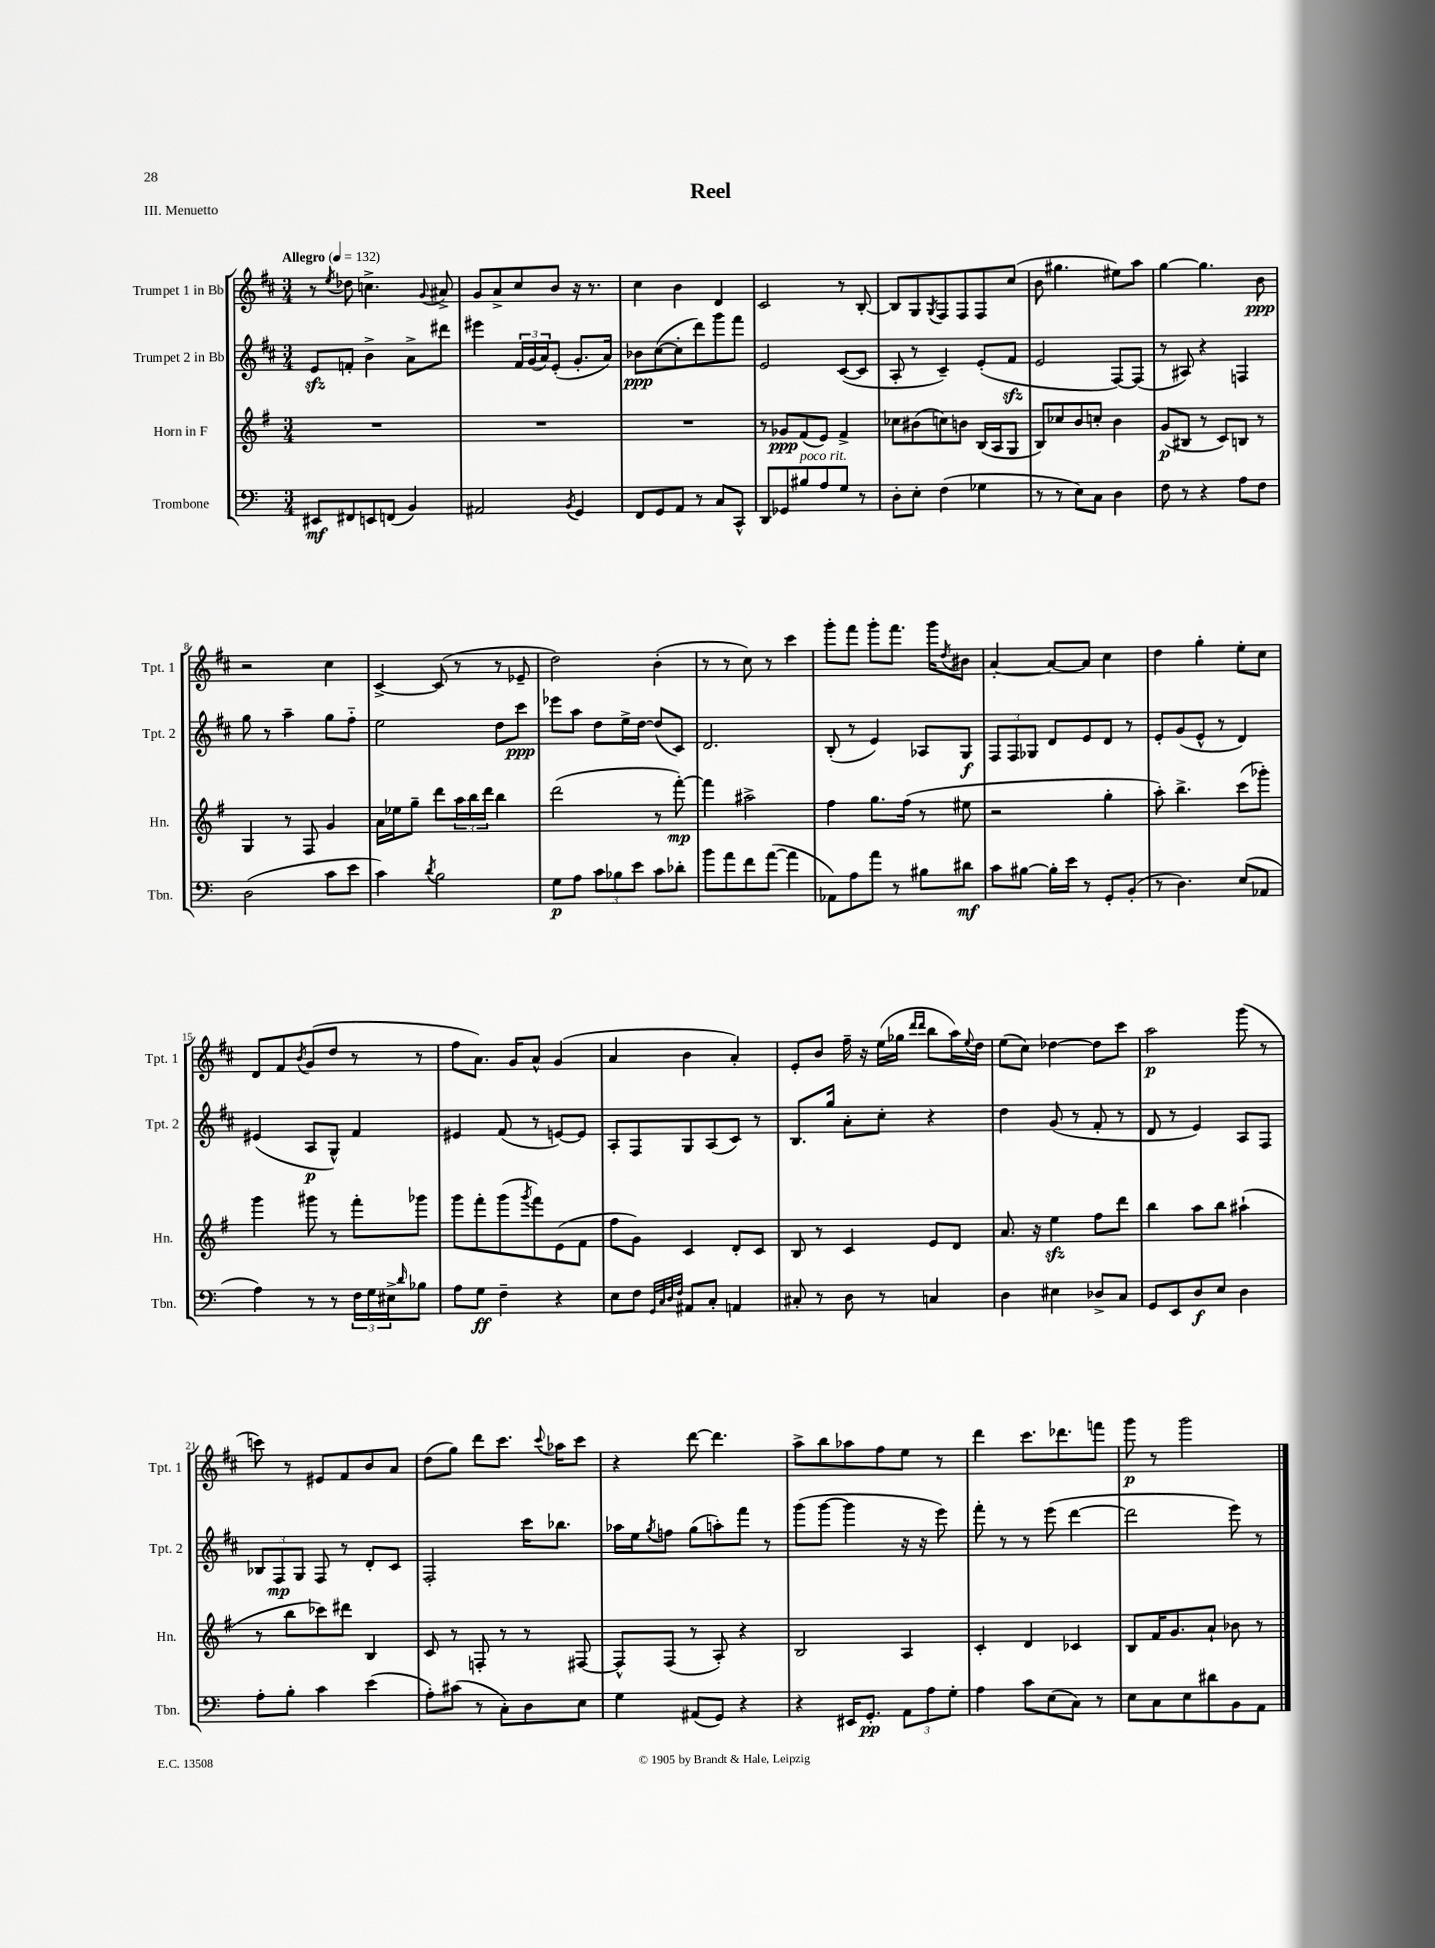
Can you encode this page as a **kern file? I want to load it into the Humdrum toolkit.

**kern	**kern	**kern	**kern
*staff4	*staff3	*staff2	*staff1
*clefF4	*clefG2	*clefG2	*clefG2
*k[]	*k[f#]	*k[f#c#]	*k[f#c#]
*M3/4	*M3/4	*M3/4	*M3/4
*MM132	*MM132	*MM132	*MM132
8EE#	2.r	8e	8r
.	.	.	8qee
8FF#	.	8f'	8dd-
8EE	.	4b^	4.cc^
(8FF	.	.	.
4BB)	.	8a^	.
.	.	.	8qqg
.	.	8ddd#	8a#^
=	=	=	=
2AA#	2.r	4eee#	8g
.	.	.	8a^
.	.	24f#	8cc#
.	.	(24g	.
.	.	24a)	.
.	.	(8e'	8b
8qBB	.	.	.
4GG	.	8.g'	16r
.	.	.	8.r
.	.	16a)	.
=	=	=	=
8FF	2.r	8b-	4cc#
8GG	.	([8cc#	.
8AA	.	8cc#']	4b
8r	.	8ddd)	.
8C	.	8ggg	4d
8CC^^	.	8fff#	.
=	=	=	=
8DD	8r	2e	2c#
8GG-	8g-	.	.
8B#	(8f#	.	.
8A	8e)	.	.
8G	4f#^	([8c#	8r
8r	.	8c#]	[8B'
=	=	=	=
8D'	8cc-	8A'	8B]
8E'	(8b#	8r	8G
.	.	.	8qG
(4F	8cc)	4c#~)	8F#
.	8b	.	8F#
4G-	(16B	(8e'	8F#
.	16A	.	.
.	8G	8f#	(8cc#
=	=	=	=
8r	8B)	2e	8b
8r	8cc-	.	4.gg#
8E)	8b	.	.
8C	8cc'	.	.
4D	4b	[8F#)	8ee#)
.	.	(8F#]	8aa
=	=	=	=
8F	(8g	8r	[4gg
8r	8B#	8A#)	.
4r	8r	4r	4.gg]
.	8c)	.	.
8A	8B	4F	.
8F	8r	.	8b
=	=	=	=
(2D	4G	8gg	2r
.	.	8r	.
.	8r	4aa~	.
.	8F#	.	.
8c	4g	8gg	4cc#
8e	.	8ff#'~	.
=	=	=	=
4c)	16a	2ee	[4c#^
.	16ee-	.	.
.	8gg~	.	.
8qd	.	.	.
2B	8ddd	.	(8c#]
.	24aa	.	8r
.	24bb	.	.
.	24ddd	.	.
.	4bb	8dd	8r
.	.	8ccc#	8e-~
=	=	=	=
8G	(2ddd	8eee-	2dd)
8A	.	8aa	.
12c	.	8dd	.
12B-	.	.	.
.	.	16ee^	.
12e	.	.	.
.	.	[16dd	.
8c	8r	(8dd]	(4b'
8d-'	[8fff#')	8c#)	.
=	=	=	=
8b	4fff#]	2.d	8r
8a	.	.	8r
8f	2aa#^	.	8cc#)
([8a	.	.	8r
4a]	.	.	4ccc#
=	=	=	=
8AA-)	4ff#	(8B'	8ggg'
8A	.	8r	8fff#
8a	8.gg	4e)	8ggg'
8r	.	.	8.fff#
.	(16ff#	.	.
8B#	8r	8A-	.
.	.	.	16ggg
.	.	.	8qdd
8d#	8ee#	8G	8b#
=	=	=	=
8c	2r	12F#	[4a'
.	.	12F#	.
[8B#	.	.	.
.	.	12G-	.
16B#']	.	8d	8a_
16e	.	.	.
8r	.	8e	8a]
8GG'	4gg'	8d	4cc#
(8BB'	.	8r	.
=	=	=	=
8r	8aa')	8e'	4dd
4.D)	4.bb^	(8g	.
.	.	8e^^	4gg'
.	.	8r	.
(8E	(8ccc	4d)	8ee'
8AA-	8ggg-')	.	8cc#
=	=	=	=
4A)	4ggg	(4e#	8d
.	.	.	8f#
.	.	.	8qb
8r	8ggg#	8A	(8g
8r	8r	8G^^)	8dd
24F	8fff#'	4f#	8r
24G	.	.	.
24E#^	.	.	.
16qqd	.	.	.
8B-	8ggg-	.	8r
=	=	=	=
8A	8ggg	4e#	8ff#
8G	8fff#'	.	8.a)
4F~	(8ggg	(8f#	.
.	.	.	16g
.	8qggg	.	.
.	8fff#)	8r	8a^^
4r	(8e	[8e)	(4g
.	8f#	8e]	.
=	=	=	=
8E	8ff#	8A'	4a
8F	8g)	8F#	.
32qqGG	.	.	.
32qqC	.	.	.
32qqD	.	.	.
32qqF	.	.	.
8AA#	4c	8G	4b
8C'	.	(8A	.
4AA	8d'	8c#)	4a')
.	8c	8r	.
=	=	=	=
8C#'	8B	8.B	8e'
8r	8r	.	8b
.	.	16gg	.
8D	4c	8a'	16ff#~
.	.	.	16r
8r	.	8cc#'	(16ee
.	.	.	16gg-
.	.	.	16qqddd
.	.	.	16qqddd
4C	8e	4r	8bb
.	8d	.	16aa)
.	.	.	8qqee
.	.	.	16dd
=	=	=	=
4D	8.a	4dd	(8ee
.	.	.	8cc#)
.	16r	.	.
4E#	4ee	(8g	[4dd-
.	.	8r	.
8D-^	8ff#	8f#'	8dd-]
8C	8ddd	8r	8ccc#
=	=	=	=
8GG	4bb	8d	2aa
8EE	.	8r	.
8D	8aa	4e)	.
8E	8bb	.	.
4D	(4aa#`	8A	(8ggg
.	.	8F#	8r
=	=	=	=
8A'	8r	12B-	8ccc)
.	.	12F#	.
8B'	8bb	.	8r
.	.	12G	.
4c	8ccc-)	8F#	8e#
.	8ddd#	8r	8f#
(4e	4B	8d'	8b
.	.	8c#	8a
=	=	=	=
8A')	8c	2F#'	(8dd
(8c#	8r	.	8gg)
8r	8F'	.	8ddd
8C')	8r	.	8.ccc#
8D	8r	16ccc#	.
.	.	.	8qqccc#
.	.	8.bb-	16aa-
8E	[8F#	.	8ccc#
=	=	=	=
4G	8F#^^]	16aa-	4r
.	.	16ee	.
.	.	8qgg	.
.	(8F#	8ff	.
(8AA#	8r	(8gg	[8ddd
8GG)	8A')	8aa')	4.ddd]
4r	4r	8fff#	.
.	.	8r	.
=	=	=	=
4r	2B	(8ggg	8aa^
.	.	[8ggg	8bb
16EE#	.	4ggg]	8aa-
8.GG'	.	.	.
.	.	.	8ff#
12AA	4A	16r	8ee
.	.	16r	.
12A	.	.	.
.	.	8eee)	8r
12G'	.	.	.
=	=	=	=
4A	4c'	8fff#'	4ddd
.	.	8r	.
8c	4d	8r	8.ccc#
(8E	.	(8eee	.
.	.	.	8.ddd-
8C)	4c-	[4ddd	.
8r	.	.	8fff
=	=	=	=
8E	8B	2ddd]	8ggg
8C	16f#	.	8r
.	8.g	.	.
8E	.	.	2ggg
8d#	8a`	.	.
8BB	8b-	8eee)	.
8AA	8r	8r	.
==	==	==	==
*-	*-	*-	*-
